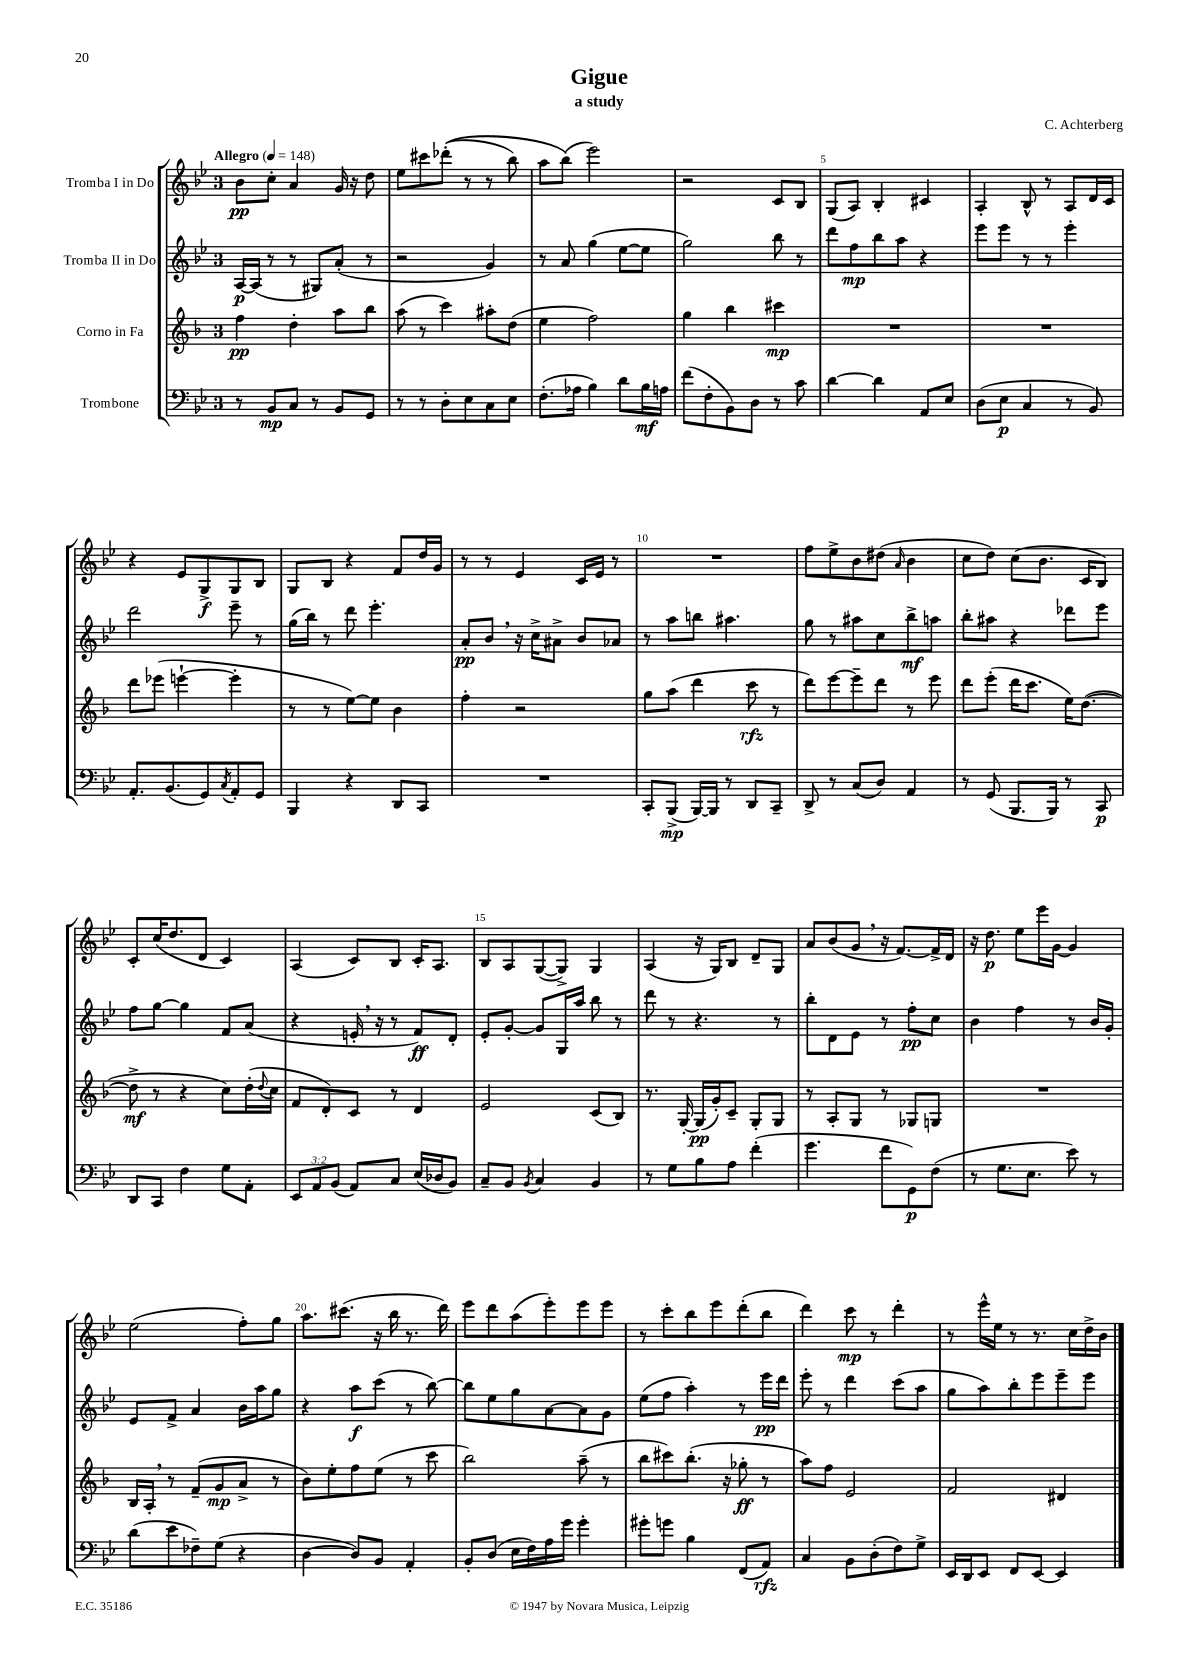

**kern	**kern	**kern	**kern
*staff4	*staff3	*staff2	*staff1
*clefF4	*clefG2	*clefG2	*clefG2
*k[b-e-]	*k[b-]	*k[b-e-]	*k[b-e-]
*M3/4	*M3/4	*M3/4	*M3/4
*MM148	*MM148	*MM148	*MM148
8r	4ff	[16A	8b-
.	.	(16A]	.
8BB-	.	8r	8cc'
8C	4dd'	8r	4a
8r	.	8G#)	.
8BB-	8aa	(8a'	16g
.	.	.	16r
8GG	8bb-	8r	8dd
=	=	=	=
8r	(8aa	2r	8ee-
8r	8r	.	8ccc#
8D'	4ccc)	.	&((8ddd-'
8E-	.	.	8r
8C	8aa#'	4g)	8r
8E-	(8dd	.	8bb-)
=	=	=	=
(8.F'	4ee	8r	8aa
.	.	8a	(8bb-&)
16A-	.	.	.
4B-)	2ff)	(4gg	2eee-)
8d	.	[8ee-	.
16B-	.	8ee-]	.
16A	.	.	.
=	=	=	=
(8f	4gg	2gg)	2r
8F'	.	.	.
8BB-)	4bb-	.	.
8D	.	.	.
8r	4ccc#	8bb-	8c
8c	.	8r	8B-
=	=	=	=
[4d	2.r	8ddd	(8G
.	.	8ff	8A)
4d]	.	8bb-	4B-'
.	.	8aa	.
8AA	.	4r	4c#
8E-	.	.	.
=	=	=	=
(8D	2.r	8eee-	4A'
8E-	.	8eee-	.
4C	.	8r	8B-^^
.	.	8r	8r
8r	.	4eee-'	8A
8BB-)	.	.	16d
.	.	.	16c
=	=	=	=
8.AA'	8ddd	2ddd	4r
.	(8eee-	.	.
(8.BB-	.	.	.
.	[4eee`	.	8e-
8GG)	.	.	8G^
8qC	.	.	.
8AA'	4eee']	8eee-~	8G
8GG	.	8r	8B-
=	=	=	=
4BBB-	8r	(16gg	8G
.	.	16bb-)	.
.	8r	8r	8B-
4r	[8ee)	8ddd	4r
.	8ee]	4.eee-'	.
8DD	4b-	.	8f
8CC	.	.	16dd
.	.	.	16g
=	=	=	=
2.r	4ff'	8a'	8r
.	.	8b-	8r
.	2r	16r	4e-
.	.	16cc^	.
.	.	8a#^	.
.	.	8b-	16c
.	.	.	16e-
.	.	8a-	8r
=	=	=	=
8CC'	8gg	8r	2.r
(8BBB-^	(8aa	8aa	.
[16BBB-)	4ddd	8bb	.
16BBB-]	.	.	.
8r	.	4.aa#	.
8DD	8ccc	.	.
8CC~	8r	.	.
=	=	=	=
8DD^	8ddd)	8gg	8ff
8r	[8eee	8r	8ee-^
(8C	8eee~]	8aa#	8b-
8D)	8ddd	8cc	(8dd#
.	.	.	16qqa
4AA	8r	8bb-^	4b-
.	8eee	8aa	.
=	=	=	=
8r	8ddd	8bb-'	8cc
(8GG	(8eee'	8aa#	8dd)
8.BBB-	16ddd	4r	(8cc
.	8.ccc	.	.
.	.	.	8.b-
16BBB-)	.	.	.
8r	16ee)	8ddd-	.
.	([8.dd	.	16c
8CC	.	8eee-	8B-)
=	=	=	=
8DD	8dd^]	8ff	8c'
8CC	8r	[8gg	(16cc
.	.	.	8.dd
4F	4r	4gg]	.
.	.	.	8d
8G	8cc)	8f	4c)
8AA'	(16dd'	(8a	.
.	8qqdd	.	.
.	16cc	.	.
=	=	=	=
12EE-	8f	4r	(4A
12AA	.	.	.
.	8d')	.	.
(12BB-	.	.	.
8AA)	8c	16e'	8c)
.	.	16r	.
8C	8r	8r	8B-
(16E-	4d	8f)	16c'
16D-	.	.	8.A
8BB-)	.	8d'	.
=	=	=	=
8C~	2e	8e-'	8B-
8BB-	.	[8g'	8A
8qBB-	.	.	.
4C	.	8g]	([8G
.	.	16G	8G^])
.	.	16aa	.
4BB-	(8c	8bb-	4G
.	8B-)	8r	.
=	=	=	=
8r	8.r	8ddd	(4A
8G	.	8r	.
.	[16G'	.	.
8B-	(16G]	4.r	16r
.	16g')	.	16G)
8A	8c~	.	8B-
(4f'	8G'	.	8d~
.	8G	8r	8G
=	=	=	=
4.g	8r	8bb-'	8a
.	8A'	8d	(8b-
.	8G	8e-	8g
8f	8r	8r	16r
.	.	.	[8.f)
8GG)	8G-	8ff'	.
(8F	8G	8cc	16f^]
.	.	.	16d
=	=	=	=
8r	2.r	4b-	16r
.	.	.	8.dd
8.G	.	.	.
.	.	4ff	8ee-
8.E-	.	.	.
.	.	.	16eee-
.	.	.	[16g
8e-)	.	8r	4g]
8r	.	16b-	.
.	.	16g'	.
=	=	=	=
(8d	16B-	8e-	(2ee-
.	16A'	.	.
8e-	8r	8f^	.
8F-~)	(8f~	4a	.
(8G	8g	.	.
4r	8a^	16b-	8ff')
.	.	16aa	.
.	8r	8gg	8gg
=	=	=	=
[4D	8b-)	4r	8.aa
.	8ee'	.	.
.	.	.	(8.ccc#
8D])	8ff	8aa	.
8BB-	(8ee	(8ccc	16r
.	.	.	16bb-
4AA'	8r	8r	8.r
.	8ccc	[8bb-)	.
.	.	.	16ddd)
=	=	=	=
8BB-'	2bb-)	8bb-]	8eee-
(8D	.	8ee-	8ddd
16E-	.	8gg	(8aa
16F)	.	.	.
16A	.	[8a	8eee-')
16g	.	.	.
4g'	(8aa~	8a]	8eee-
.	8r	8g	8eee-
=	=	=	=
8g#'	8bb-	(8ee-	8r
8g	8ccc#)	8ff	8ccc'
4B-	(8.bb-'	4aa')	8bb-
.	.	.	8eee-
.	16r	.	.
(8FF	8gg-'	8r	(8ddd'
8AA)	8r	16eee-	8bb-
.	.	16ddd	.
=	=	=	=
4C	8aa)	8eee-'	4ddd)
.	8ff	8r	.
8BB-	2e	4ddd	8ccc
(8D'	.	.	8r
8F)	.	(8ccc	4ddd'
8G^	.	8aa	.
=	=	=	=
16EE-	2f	8gg	8r
16DD	.	.	.
8EE-	.	8aa)	16eee-^^
.	.	.	16ee-
8FF	.	8bb-'	8r
[8EE-	.	8eee-	8.r
4EE-]	4d#	8eee-~	.
.	.	.	16cc
.	.	8eee-	16dd^
.	.	.	16b-
==	==	==	==
*-	*-	*-	*-
